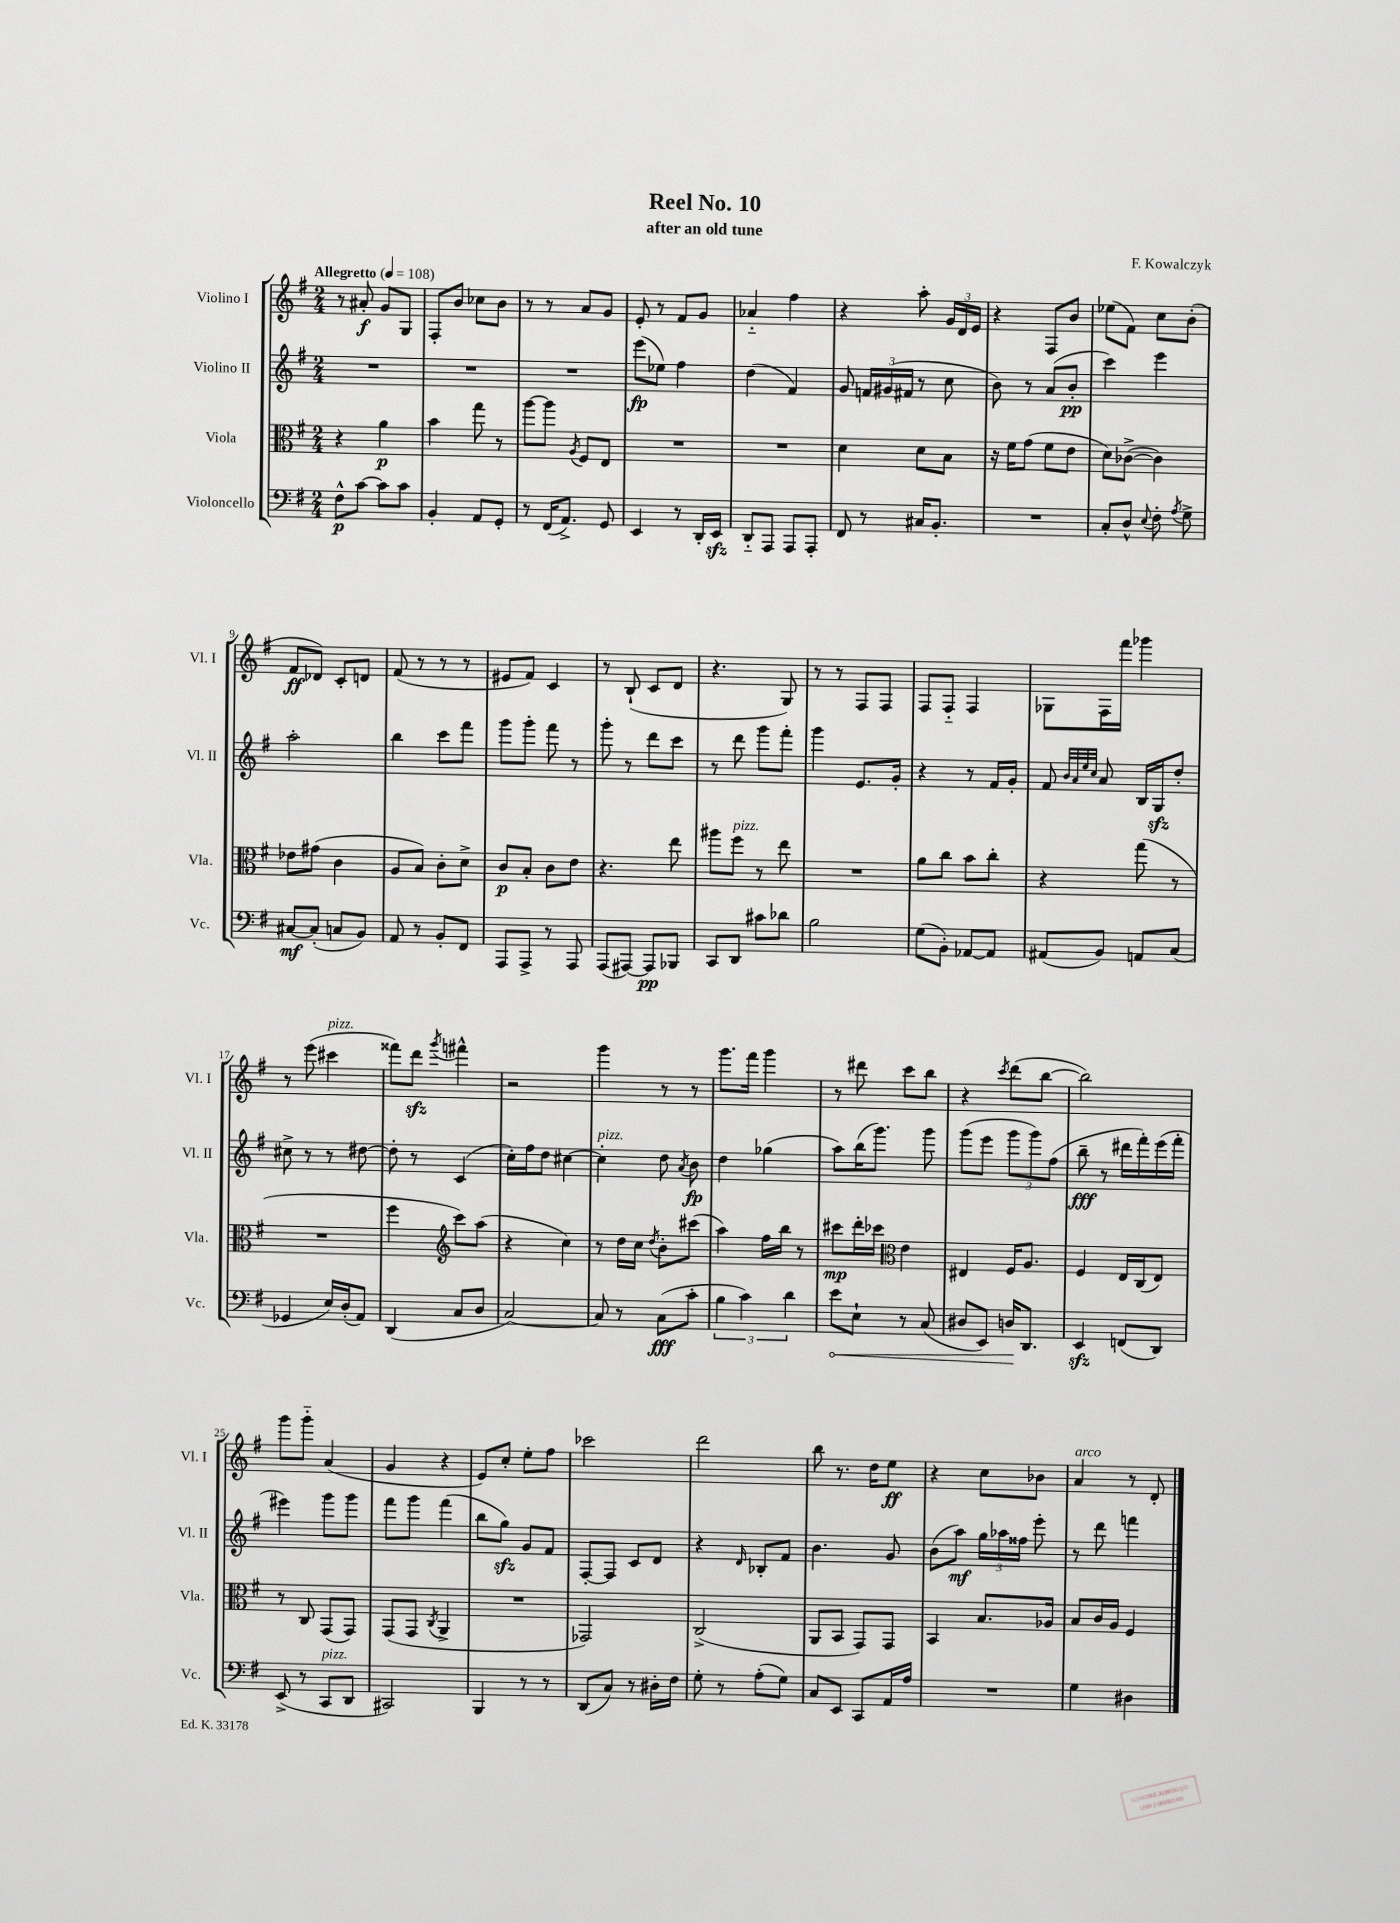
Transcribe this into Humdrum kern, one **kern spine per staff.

**kern	**kern	**kern	**kern
*staff4	*staff3	*staff2	*staff1
*clefF4	*clefC3	*clefG2	*clefG2
*k[f#]	*k[f#]	*k[f#]	*k[f#]
*M2/4	*M2/4	*M2/4	*M2/4
*MM108	*MM108	*MM108	*MM108
8F#^^\L	4r	2r	8r
[8c\J	.	.	8a#'/
8c\]L	4a\	.	8g/L
8c\J	.	.	8G/J
=	=	=	=
4BB'/	4b\	2r	8F#'/L
.	.	.	8b/J
8AA/L	8gg\	.	8cc-\L
8GG'/J	8r	.	8b\J
=	=	=	=
8r	[8aa\L	2r	8r
(16FF#/LK	8aa\]J	.	8r
8.AA^/J)	.	.	.
.	8qA/	.	.
.	8F#/L	.	8a/L
8GG/	8E/J	.	8g/J
=	=	=	=
4EE/	2r	(8eee\L	8e'/
.	.	8ee-\J)	8r
8r	.	4ff#\	8f#/L
16DD'/LL	.	.	8g/J
16EE/JJ	.	.	.
=	=	=	=
8DD'~/L	2r	(4dd\	4a-'~/
8AAA/J	.	.	.
8AAA/L	.	4f#/)	4ff#\
8AAA'/J	.	.	.
=	=	=	=
8FF#/	4d\	8g/	4r
8r	.	24f/LL	.
.	.	(24g#/	.
.	.	24f#/JJ	.
16C#/LK	8d\L	8r	8aa'\
8.BB'/J	.	.	.
.	8B\J	8cc\	24g/LL
.	.	.	24d/
.	.	.	24e/JJ
=	=	=	=
2r	16r	8b\)	4r
.	16f#\LK	.	.
.	(8g\J	8r	.
.	8f#\L	(8a/L	8F#/L
.	8e\J	8b'/J	8b/J
=	=	=	=
8C'/L	8d\L)	4ccc\)	(8ee-\L
8D^^/J	([8c-^\J	.	8f#\J)
8qqE/	.	.	.
8F#'\	4c-\])	4eee\	8cc\L
8qA/	.	.	.
8G^\	.	.	(8b'\J
=	=	=	=
[8C#/L	8e-\L	2aa'\	8f#/L
(8C#'/]J	(8g#\J	.	8d-/J)
8C/L	4c\	.	8c'/L
8BB/J)	.	.	8d/J
=	=	=	=
8AA/	8A/L	4bb\	(8f#/
8r	8B/J)	.	8r
8BB'/L	8c'\L	8ccc\L	8r
8FF#/J	8d^\J	8fff#\J	8r
=	=	=	=
8AAA/L	8c/L	8ggg\L	8e#/L
8AAA^/J	8B'/J	8ggg'\J	8f#/J)
8r	8c\L	8fff#\	4c/
8AAA/	8e\J	8r	.
=	=	=	=
(8AAA/L	4.r	8ggg'\	8r
[8AAA#/J)	.	8r	(8B`/
8AAA#/]L	.	8ddd\L	8c/L
8BBB-/J	8ee\	8ccc\J	8d/J
=	=	=	=
8CC/L	8aa#\L	8r	4.r
8DD/J	8ff#\J	8ddd\	.
8c#\L	8r	8ggg\L	.
8d-\J	8ee\	8fff#'\J	8G/)
=	=	=	=
2B\	2r	4ggg\	8r
.	.	.	8r
.	.	8.e/L	8F#/L
.	.	.	8F#/J
.	.	16g'/Jk	.
=	=	=	=
(8G\L	8a\L	4r	8F#/L
8BB'\J)	8cc\J	.	8F#'~/J
[8AA-/L	8b\L	8r	4F#/
8AA-/]J	8cc'\J	16f#/LL	.
.	.	16g'/JJ	.
=	=	=	=
(8AA#/L	4r	8f#/	8G-\L
.	.	32qqb/LLL	.
.	.	32qqa/	.
.	.	32qqee/	.
.	.	32qqcc/JJJ	.
8BB/J)	.	8a/	16F#\L
.	.	.	16fff#\JJ
8AA/L	(8gg\	16B/LL	4ggg-\
.	.	16G/J	.
(8C/J	8r	8dd'/J	.
=	=	=	=
4GG-/	2r	8cc#^\	8r
.	.	8r	(8eee\
16E/LL)	.	8r	4ccc#\
(16D'/J	.	.	.
8AA/J)	.	[8dd#\	.
=	=	=	=
(4DD/	4ff#\	8dd#'\]	8fff##\L)
.	.	8r	8ddd\J
*	*clefG2	*	*
.	.	.	8qggg/
8C/L	8ccc\L)	(4c/	4fff#^^\
8D/J	(8aa\J	.	.
=	=	=	=
[2C/)	4r	16cc'\LL)	2r
.	.	16ff#\J	.
.	.	8dd\J	.
.	4cc\)	[4cc#\	.
=	=	=	=
8C/]	8r	4cc#'\]	4ggg\
8r	16dd\LL	.	.
.	16cc\JJ	.	.
.	8qdd/	.	.
(8C\L	8b'\L	8dd\	8r
.	.	8qa/	.
8c'\J	(8ccc#\J	8b\	8r
=	=	=	=
6B\	4aa\)	4dd\	8.ggg\L
6c\)	.	.	.
.	.	.	16fff#\Jk
.	16ff#\LL	(4gg-\	4ggg\
.	16bb\JJ	.	.
6d\	.	.	.
.	8r	.	.
=	=	=	=
8e\L	8ccc#\L	8aa\L)	8r
8E`\J	16ddd'\L	(16bb\K	8ddd#\
.	16ccc-\JJ	8.ggg\J)	.
*	*clefC3	*	*
8r	4e\	.	8ccc\L
(8C/	.	8ggg\	8bb\J
=	=	=	=
8D#/L	4E#/	(8ggg\L	4r
8EE/J)	.	8eee\J	.
.	.	.	8qccc/
16D/LK	16F#/LK	12ggg\L	(8ddd\L
8.DD/J	8.A/J	.	.
.	.	12ggg\)	.
.	.	.	[8bb\J
.	.	(12ff#\J	.
=	=	=	=
4EE/	4F#/	8bb~\	2bb\])
.	.	8r	.
(8FF/L	16E/LL	16ddd#\LL	.
.	(16C/J	16fff#'\)	.
8DD/J)	8E/J)	(16eee\	.
.	.	16fff#'\JJ	.
=	=	=	=
(8EE^/	8r	4eee#\)	8ggg\L
8r	8C/	.	8ggg'~\J
8CC/L	(8GG/L	8ggg\L	(4a/
8DD/J	8GG/J)	8ggg\J	.
=	=	=	=
2CC#/)	(8GG/L	8fff#\L	4g/
.	8GG/J	8ggg\J	.
.	8qC/	.	.
.	4AA^/	(4fff#\	4r
=	=	=	=
4BBB/	2r	8bb\L	8e/L)
.	.	8gg\J)	8cc'/J
8r	.	8g/L	8ee'\L
8r	.	8f#/J	8ff#\J
=	=	=	=
(8DD/L	2GG-/)	[8F#'/L	2ccc-\
8C/J)	.	8F#/]J	.
8r	.	8c/L	.
16D#'\LL	.	8d/J	.
16F#\JJ	.	.	.
=	=	=	=
8G'\	(2C^/	4r	2ddd\
8r	.	.	.
.	.	16qqd/	.
(8A'\L	.	8B-'/L	.
8G\J)	.	8f#/J	.
=	=	=	=
8C/L	8AA/L	4.b\	8bb\
8EE/J	8BB/J	.	8.r
8CC/L	8GG/L)	.	.
.	.	.	16dd\LK
16AA/L	8GG/J	8g/	8ee\J
16A/JJ	.	.	.
=	=	=	=
2r	4BB/	(8b\L	4r
.	.	8aa\J)	.
.	8.B/L	24gg\LL	8cc\L
.	.	24aa-\	.
.	.	24ff##\JJ	.
.	.	8eee'\	8b-\J
.	16A-/Jk	.	.
=	=	=	=
4G\	8B/L	8r	4a/
.	16c/L	8ddd\	.
.	16A/JJ	.	.
4D#\	4F#/	4fff\	8r
.	.	.	8d'/
==	==	==	==
*-	*-	*-	*-
